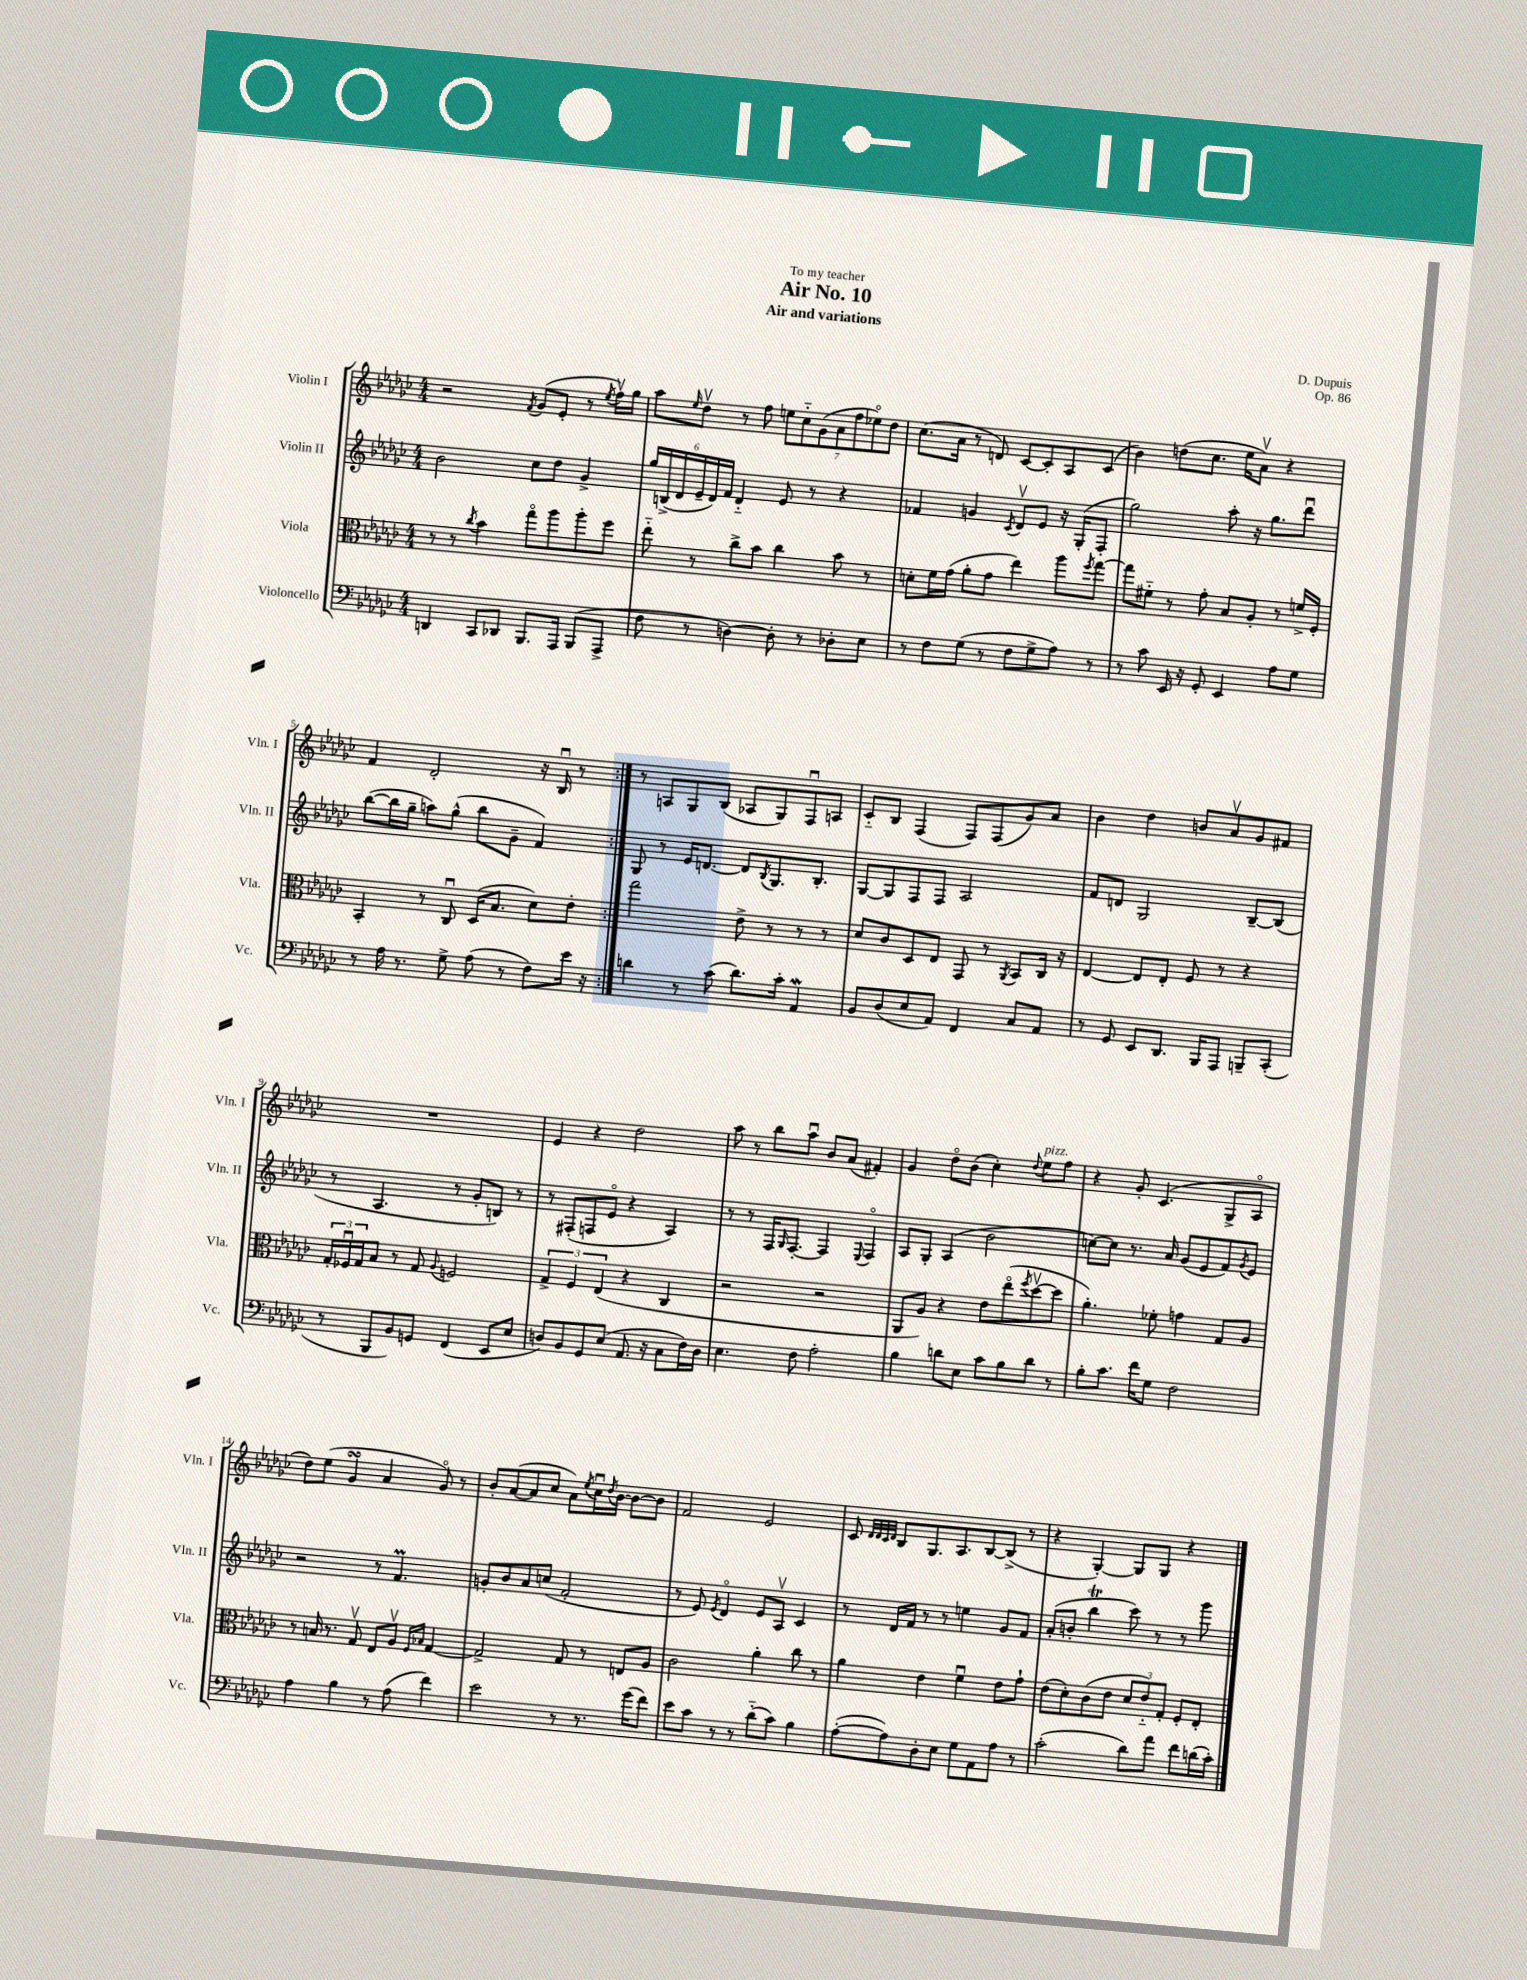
\header { title = "Air No. 10" composer = "D. Dupuis" subtitle = "Air and variations" dedication = "To my teacher" opus = "Op. 86" }
<<
\new StaffGroup <<
\new Staff = "s0" \with { instrumentName = "Violin I" shortInstrumentName = "Vln. I" } {
    \clef treble \key ges \major \numericTimeSignature \time 4/4
    \repeat volta 2 { r2 \acciaccatura { f'8 } ges'8( ees'8-. r8 \acciaccatura { ees''8 } f''16\upbow) ges''16 |
    aes''8 \grace { ees''16 } des''8\upbow r8 f''8 \tuplet 7/4 { e''8 ces''8-_ ges'8( aes'8 f''8 ees''8\flageolet) des''8 } |
    ces''8.( aes'16 r8 d'8) ces'8~ ces'8-. aes8 ces'8( |
    bes'4) d''8( ces''8. ees''16 aes'8\upbow) r4 |
    f'4 des'2-. r16 bes16\downbow r8 | }
    r8 a8 ges8 bes8( aes8 ges8) f8\downbow a8 |
    ces'8-_ bes8 f4( f8) f8( ges'8) aes'8 |
    bes'4 des''4 b'8 aes'8\upbow ges'8 fis'8 |
    R1 |
    ees'4 r4 des''2 |
    aes''8 r8 bes''8 aes''8\downbow bes'8 aes'8( fis'4-.) |
    ges'4 des''8\flageolet bes'8( ces''4-.) \appoggiatura { des''8 } ees''8^\markup { \italic "pizz." } f''8 |
    r4 ges'8-. ces'4.( ges8-> aes8\flageolet |
    des''8) ees''8( ges'4\turn aes'4 ges'8\flageolet) r8 |
    bes'8-. aes'8~( aes'8 ces''8 aes'8) \acciaccatura { ees''8 } ces''16\downbow \acciaccatura { des''8 } bes'16~ bes'8~ bes'8 |
    f'2 ees'2 |
    ces'8 \grace { des'32 des'32 ces'32 des'32 } bes8 ges8. aes8. bes8~ bes8->( r8 |
    r4 ges4~-.) ges8 ges8 r4 \bar "|." |
}
\new Staff = "s1" \with { instrumentName = "Violin II" shortInstrumentName = "Vln. II" } {
    \clef treble \key ges \major \numericTimeSignature \time 4/4
    \repeat volta 2 { bes'2 ces''8 des''8 ges'4-> |
    \tuplet 6/4 { ges''16 b16->( des'16 ees'16-- des'16) f'16 } des'4-_ ees'8 r8 r4 |
    fes'4 g'4 \acciaccatura { ces'8 } des'8\upbow ees'8 r16 ges16-.( f8-. |
    ges''2) aes''8-. r16 ges''8. des'''8\downbow |
    bes''8~( bes''16 ges''16-- a''8) ges''8-^( bes''8 ges'8-- f'4) | }
    ges8 r8 ees'16 d'8.~ d'8 \acciaccatura { bes8 } ges8. bes8.-. |
    ges8~ ges8 f8 f8 aes2 |
    f'8 d'8 ges2 bes8~-- bes8( |
    r8 aes4. r8 ges'8-. b8) r8 |
    r8 fis8-.( f8 ees'8\flageolet r4 aes4) |
    r8 r8 f16 \grace { ges16 } f8.~-. f4 \appoggiatura { ees8 } f4\flageolet |
    aes8 ges8-. aes4( bes'2 |
    c''8~) c''8 r8. aes'16 ges'8( ees'8 f'8) \acciaccatura { ges'8 } ees'8 |
    r2 r8 f'4.\prall |
    g'8-. bes'8 aes'8 c''8( f'2-. |
    r8 ees'8) \acciaccatura { ees'8 } des'4\flageolet ees'8 aes8\upbow ces'4 |
    r8 des'16 f'16 r8 r8 e''4 ges'8 f'8 |
    aes'8-.( b'8-. bes''4\trill ces'''8) r8 r8 ges'''8 \bar "|." |
}
\new Staff = "s2" \with { instrumentName = "Viola" shortInstrumentName = "Vla." } {
    \clef alto \key ges \major \numericTimeSignature \time 4/4
    \repeat volta 2 { r8 r8 \acciaccatura { ces''8 } bes'4 ges''8\flageolet aes''8 aes''8-. f''8 |
    ees''8-_ r8 ces''8-> bes'8 ces''4 bes'8 r8 |
    d'8-. f'16 ges'16( aes'8-. ges'8 ees''4) aes''8 \acciaccatura { f''8 } ges''8~ |
    ges''8 fis'8-_ r8 ges'8-. bes8 aes8-. r8 f'16-> f16-. |
    bes,4-. r8 ces8\downbow des16( bes8. des'8) ees'8-. | }
    ges''2 ees'8-> r8 r8 r8 |
    des'8 ces'8 des8 ees8 ges,8 r8 \acciaccatura { aes,8 } bes,8 ces16 r16 |
    ees4~ ees8 ees8-. f8 r8 r4 |
    \tuplet 3/2 { ges16-. fes16\downbow ges16 } bes8 r8 ges8 \appoggiatura { aes8 } f2 |
    \tuplet 3/2 { ges4-> f4 ees4( } r4 ces4 |
    r2 r2 |
    aes,8 aes8) r4 ees'8 ees''8\flageolet( \acciaccatura { f''8 } des''8~\upbow des''8 |
    aes'4.-.) fes'8-. g'4 ges8 aes8 |
    r8 b16 r8. ges8\upbow ees8 aes8\upbow \grace { f16 bes16 } ges4~ |
    ges2-> ges8 r8 e8 aes8 |
    ces'2 aes'4-. ces''8 r8 |
    aes'4 ees'4 f'4\downbow ees'8 ges'8-! |
    ees'8( des'8-.) ces'8( ees'8 \tuplet 3/2 { des'8 ees'8-_) ges8-. } f8-. ees8-. \bar "|." |
}
\new Staff = "s3" \with { instrumentName = "Violoncello" shortInstrumentName = "Vc." } {
    \clef bass \key ges \major \numericTimeSignature \time 4/4
    \repeat volta 2 { d,4 ces,8 des,8 bes,,8. aes,,16 bes,,8( aes,,8-> |
    f8 r8 d4~) d8-. r8 des8-. ees8 |
    r8 f8 ges8( r8 f8 ges8-> aes8) r8 |
    r8 ces'8 ees,16 r16 ges,8-. ees,4 aes8 ges8 |
    r8 aes16 r8. ges8-> aes8( r8 f8) ees'16 r16 | }
    d'4 r8 ces'8( d'8.) ces'16-. aes,4\mordent |
    bes,8 des8( ees8 aes,8) f,4 ces8 aes,8 |
    r8 ges,8 ees,8 des,8. bes,,16 aes,,8 b,,8-- ces,8-.( |
    r8 bes,,8 bes,8) g,8 f,4( ees,8 ees8 |
    d8) bes,8 ges,8 ees8( aes,8. r16 ces8 f16) d16 |
    ees4. f8 aes2-. |
    bes4 d'8 ees8 ces'8 bes8 d'8 r8 |
    bes8-. ces'8. f'16 ges8 f2 |
    aes4 bes4 r8 aes8( f'4) |
    ees'2 r8 r8. ges'16( f'8) |
    ees'8 ces'8 r8 r8 des'8-_( ces'8) bes4 |
    aes8~-.( aes8) des8-. ees8 ges8 aes,8 aes8 r8 |
    ces'2-.( des'8) aes'8 f'8 d'16( ces'16-.) \bar "|." |
}
>>
>>
